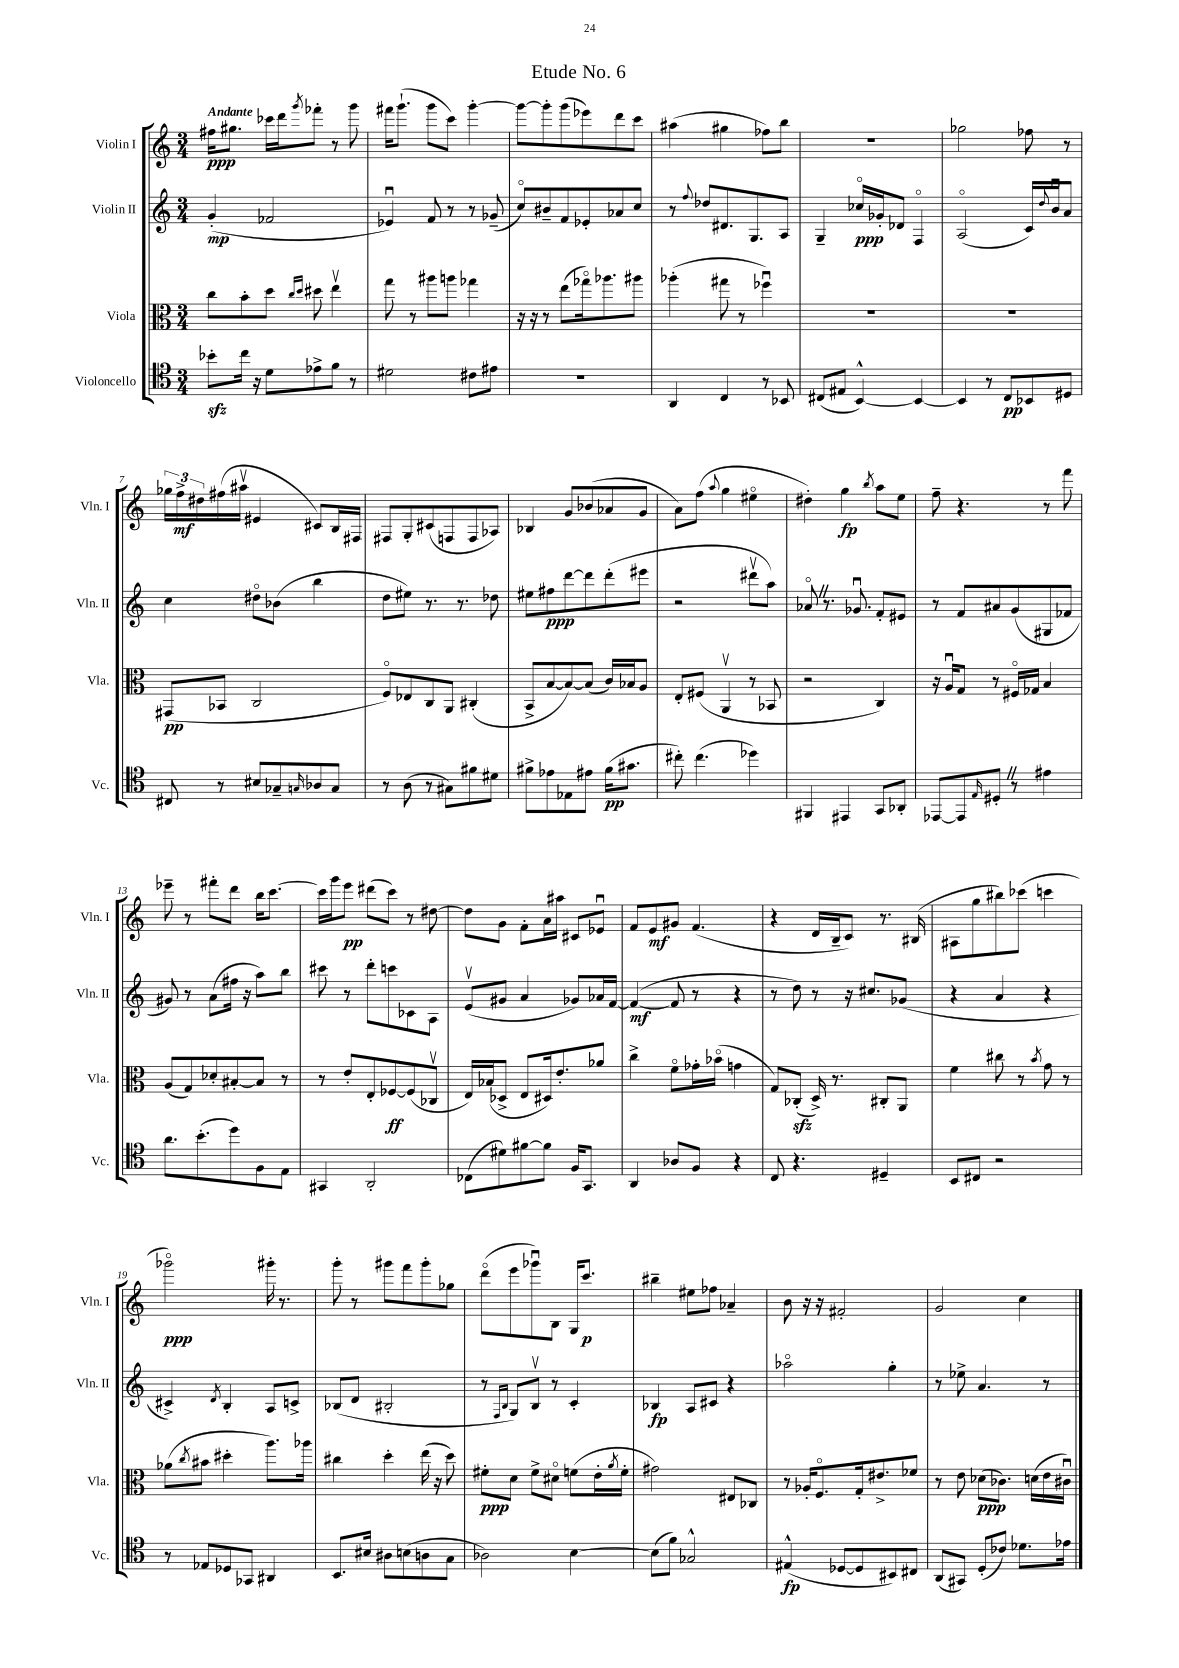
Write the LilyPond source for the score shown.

\header { title = "Etude No. 6" }
<<
\new StaffGroup <<
\new Staff = "s0" \with { instrumentName = "Violin I" shortInstrumentName = "Vln. I" } {
    \clef treble \key c \major \numericTimeSignature \time 3/4 \tempo "Andante"
    fis''16\ppp gis''8. ces'''16 d'''16 \acciaccatura { g'''8 } fes'''8-. r8 g'''8 |
    fis'''16 g'''8.-!( g'''8 c'''8) g'''4~-. |
    g'''8~ g'''8-. g'''8( ees'''8) d'''8 c'''8 |
    ais''4( gis''4 fes''8) b''8 |
    R2. |
    ges''2 fes''8 r8 |
    \tuplet 3/2 { ges''16 f''16->\mf dis''16 } fis''16( ais''16\upbow eis'4 cis'8) b16 fis16 |
    fis8 g8-. cis'8( f8 f8 aes8) |
    bes4 g'8 bes'8( aes'8 g'8 |
    a'8) f''8( \appoggiatura { a''8 } g''4 eis''4\flageolet |
    dis''4-.) g''4\fp \acciaccatura { b''8 } a''8 e''8 |
    f''8-- r4. r8 f'''8 |
    ees'''8-- r8 fis'''8-. d'''8 b''16 c'''8.~ |
    c'''16 g'''16 e'''8\pp dis'''8( c'''8) r8 dis''8~ |
    dis''8 g'8 f'8-. a'16 ais''16 cis'8 ees'8\downbow |
    f'8 e'8\mf gis'8 f'4.( |
    r4 d'16 b16-- c'8) r8. bis16( |
    ais8 g''8 bis''8) ces'''8( c'''4 |
    ges'''2\flageolet\ppp) gis'''16-. r8. |
    g'''8-. r8 gis'''8 f'''8 gis'''8-. ges''8 |
    d'''8\flageolet( e'''8 ges'''8\downbow) b8 g16 c'''8.\p |
    bis''4-- eis''8 fes''8 aes'4-- |
    b'8 r16 r16 fis'2-. |
    g'2 c''4 \bar "|." |
}
\new Staff = "s1" \with { instrumentName = "Violin II" shortInstrumentName = "Vln. II" } {
    \clef treble \key c \major \numericTimeSignature \time 3/4
    g'4-.\mp( fes'2 |
    ees'4\downbow) f'8 r8 r8 ges'8--( |
    c''8\flageolet) bis'8-- f'8 ees'8-. aes'8 c''8 |
    r8 \appoggiatura { f''8 } des''8 dis'8. g8. a8 |
    g4-- ces''16\flageolet\ppp ges'16-. des'8 f4\flageolet |
    a2\flageolet( c'16) \appoggiatura { d''8 } b'16\downbow a'8 |
    c''4 dis''8\flageolet bes'8( b''4 |
    d''8 eis''8) r8. r8. des''8 |
    eis''8 fis''8\ppp d'''8~ d'''8 d'''8-.( eis'''8 |
    r2 dis'''8\upbow a''8) |
    aes'8\flageolet \once \override BreathingSign.text = \markup { \musicglyph "scripts.caesura.straight" } \breathe r8. ges'8.\downbow f'8-. eis'8 |
    r8 f'8 ais'8 g'8( gis8 fes'8 |
    gis'8) r8 a'8( fis''16 r16 a''8) b''8 |
    cis'''8 r8 d'''8-. c'''8 ces'8 a8 |
    e'8\upbow( gis'8 a'4 ges'8) aes'16 f'16~ |
    f'4~\mf( f'8 r8 r4 |
    r8 d''8) r8 r16 cis''8. ges'8( |
    r4 a'4 r4 |
    cis'4->) \acciaccatura { d'8 } b4-. a8 c'8-> |
    bes8( d'8 bis2-. |
    r8 \grace { f16 b16 } g8) b8\upbow r8 c'4-. |
    bes4\fp a8 cis'8 r4 |
    aes''2\flageolet g''4-. |
    r8 ees''8-> a'4. r8 \bar "|." |
}
\new Staff = "s2" \with { instrumentName = "Viola" shortInstrumentName = "Vla." } {
    \clef alto \key c \major \numericTimeSignature \time 3/4
    c''8 b'8-. d''8 \grace { c''16 d''16 } dis''8 e''4\upbow |
    g''8 r8 ais''8 a''8 ges''4 |
    r16 r16 r8 e''8( ges''16\flageolet) aes''8. ais''8 |
    aes''4-.( gis''8 r8 fes''4\downbow) |
    R2. |
    R2. |
    gis,8\pp( bes,8 c2 |
    f8\flageolet) ees8 c8 a,8 cis4-.( |
    b,8-> b8~ b8~) b8( c'16) bes16 a8 |
    e8-. fis8( a,4\upbow r8 bes,8 |
    r2 c4) |
    r16 a16\downbow g8 r8 fis16\flageolet ges16 b4 |
    a8( g8) des'8-. bis8~-. bis8 r8 |
    r8 e'8-. e8-. fes8~\ff fes8( ces8\upbow |
    e16) bes16( des8-> e8 dis16) e'8.-. aes'8 |
    c''4-> f'8\flageolet ges'16-. bes'16\flageolet( g'4 |
    g8) ces8-.\sfz( d16->) r8. cis8-. a,8 |
    f'4 cis''8 r8 \acciaccatura { b'8 } g'8 r8 |
    aes'8( \acciaccatura { c''8 } bis'8 dis''4-. a''8.) aes''16 |
    cis''4 d''4-. e''16( r16 d''8) |
    fis'8-.\ppp d'8 fis'8-> dis'8\flageolet f'8( e'16-. \acciaccatura { a'8 } f'16-. |
    gis'2) eis8 ces8 |
    r8 aes16-. f8.\flageolet g16-. eis'8.-> fes'8 |
    r8 e'8 des'8\ppp( ces'8.) d'16( e'16 cis'16\downbow) \bar "|." |
}
\new Staff = "s3" \with { instrumentName = "Violoncello" shortInstrumentName = "Vc." } {
    \clef tenor \key c \major \numericTimeSignature \time 3/4
    bes'8-.\sfz c''16 r16 d'8 ees'8-> f'8 r8 |
    dis'2 cis'8 eis'8 |
    R2. |
    a,4 c4 r8 bes,8 |
    cis8( eis8 b,4~-^) b,4~ |
    b,4 r8 c8\pp bes,8 dis8 |
    cis8 r8 bis8 ges8-- \grace { g16 } aes8 g8 |
    r8 a8( r8 gis8) fis'8 dis'8 |
    fis'8-> ees'8 ees8 eis'8 fis'16\pp( gis'8. |
    cis''8-.) cis''4.( des''4) |
    fis,4 eis,4 g,8 aes,8-. |
    ees,8~ ees,8 \grace { e16 } dis8-. \once \override BreathingSign.text = \markup { \musicglyph "scripts.caesura.straight" } \breathe r8 eis'4 |
    a'8. b'8.-.( d''8) f8 e8 |
    gis,4 a,2-. |
    ces8( dis'8) fis'8~ fis'8 f16 g,8. |
    a,4 aes8 f8 r4 |
    c8 r4. dis4-- |
    b,8 cis8 r2 |
    r8 ees8 des8 ges,8 ais,4 |
    b,8. bis16 ais8 b8( a8 g8 |
    aes2) b4~ |
    b8( f'8) ges2-^ |
    eis4-^\fp( des8~ des8 bis,8) cis8 |
    a,8( gis,8) d8-.( ces'8) des'8. ees'16 \bar "|." |
}
>>
>>
